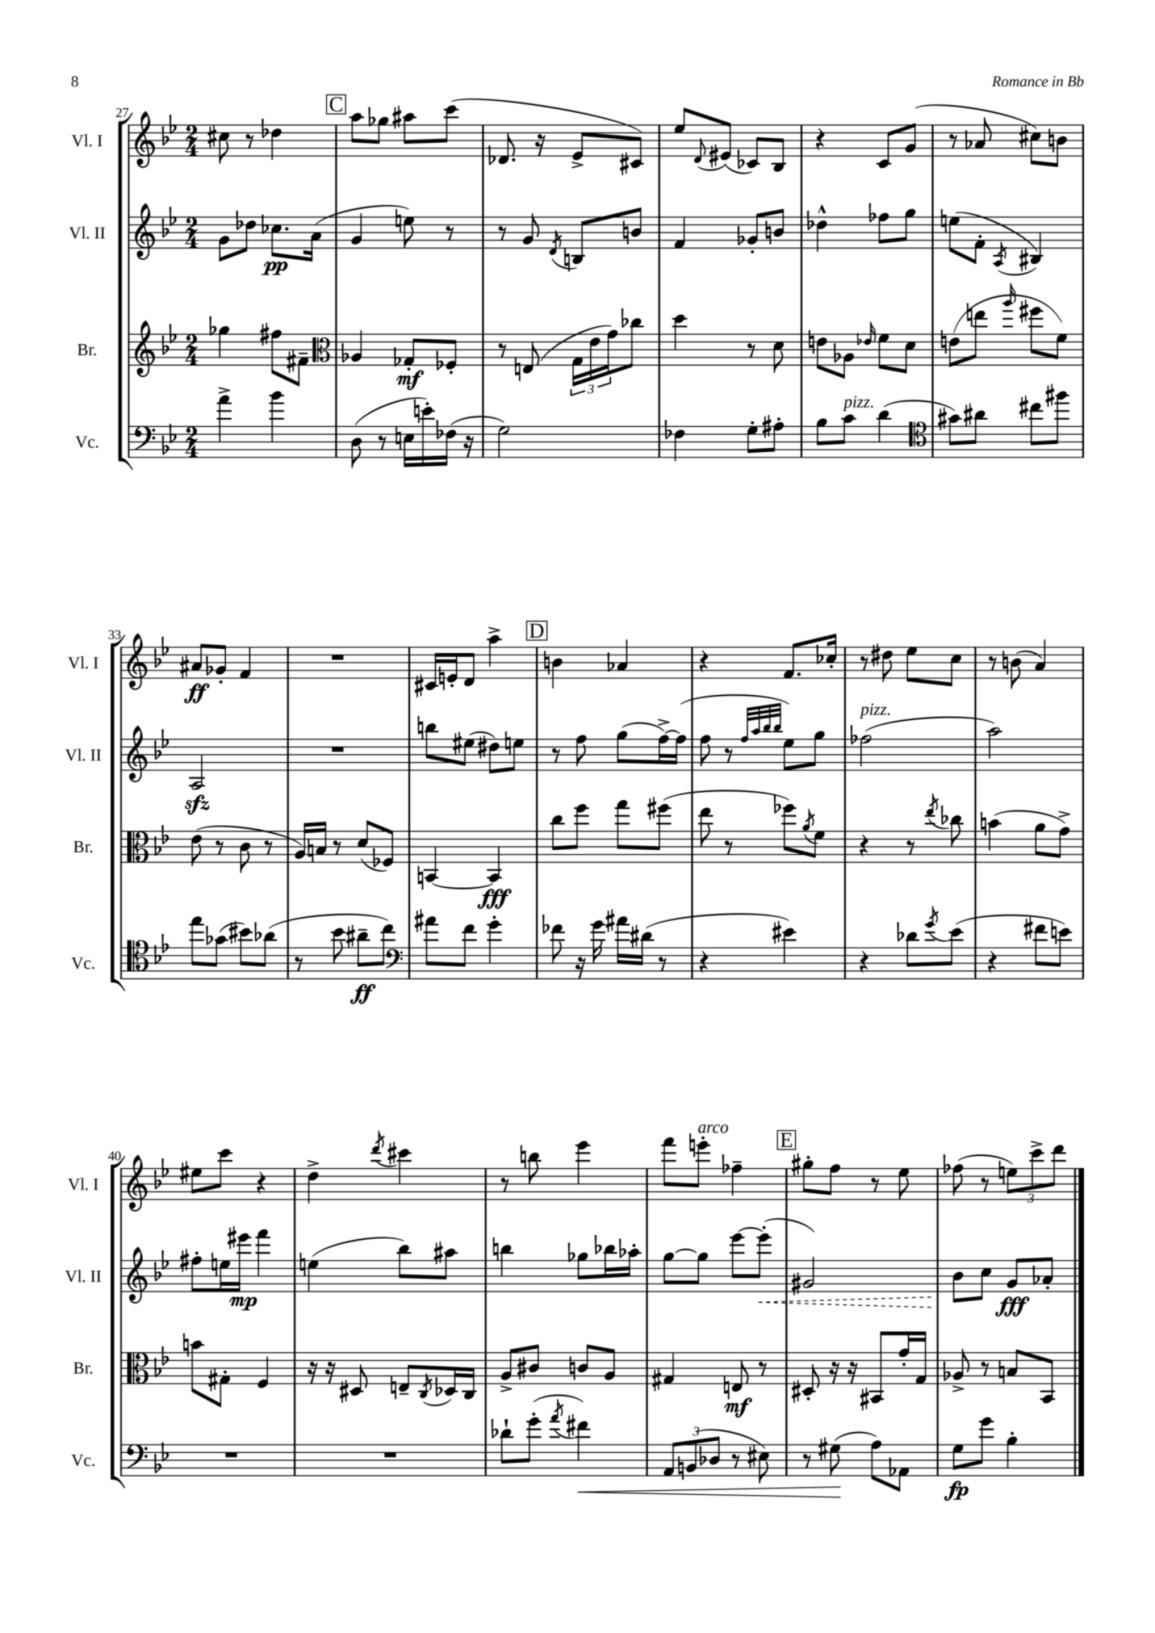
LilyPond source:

<<
\new StaffGroup <<
\new Staff = "s0" \with { instrumentName = "Vl. I" shortInstrumentName = "Vl. I" } {
    \clef treble \key bes \major \numericTimeSignature \time 2/4
    cis''8 r8 des''4 |
    \mark \markup { \box "C" } a''8 ges''8 ais''8 c'''8( |
    des'8. r16 ees'8-> cis'8) |
    ees''8 \appoggiatura { d'8 } eis'8( ces'8) bes8 |
    r4 c'8 g'8( |
    r8 aes'8 cis''8) b'8 |
    ais'8\ff ges'8-. f'4 |
    R2 |
    cis'16 e'16-. d'8 a''4-> |
    \mark \markup { \box "D" } b'4 aes'4 |
    r4 f'8. ces''16-. |
    r8 dis''8 ees''8 c''8 |
    r8 b'8( a'4) |
    eis''8 c'''8 r4 |
    d''4-> \acciaccatura { d'''8 } cis'''4 |
    r8 b''8 ees'''4 |
    f'''8 e'''8-.^\markup { \italic "arco" } fes''4-- |
    \mark \markup { \box "E" } gis''8-. f''8 r8 ees''8 |
    fes''8( r8 \tuplet 3/2 { e''8) c'''8-> d'''8 } \bar "|." |
}
\new Staff = "s1" \with { instrumentName = "Vl. II" shortInstrumentName = "Vl. II" } {
    \clef treble \key bes \major \numericTimeSignature \time 2/4
    g'8 des''8 ces''8.\pp a'16( |
    \mark \markup { \box "C" } g'4 e''8) r8 |
    r8 g'8 \acciaccatura { d'8 } b8 b'8 |
    f'4 ges'8-. b'8 |
    des''4-^ fes''8 g''8 |
    e''8( f'8-. \acciaccatura { a8 } bis4) |
    a2\sfz |
    R2 |
    b''8 eis''8( dis''8) e''8 |
    \mark \markup { \box "D" } r8 f''8 g''8( f''16~->) f''16( |
    f''8 r8 \grace { f''32 a''32 bes''32 bes''32 } ees''8) g''8 |
    fes''2^\markup { \italic "pizz." }( |
    a''2) |
    fis''8-. e''16 eis'''16\mp f'''4 |
    e''4( bes''8) ais''8 |
    b''4 ges''8 bes''16 aes''16-. |
    g''8~ g''8 ees'''8~ \once \override Hairpin.style = #'dashed-line ees'''8-.\<( |
    \mark \markup { \box "E" } gis'2) |
    bes'8\! c''8 g'8\fff aes'8-. \bar "|." |
}
\new Staff = "s2" \with { instrumentName = "Br." shortInstrumentName = "Br." } {
    \clef treble \key bes \major \numericTimeSignature \time 2/4
    ges''4 fis''8 fis'8-- |
    \mark \markup { \box "C" } \clef alto aes4 ges8-.\mf fes8-. |
    r8 e8( \tuplet 3/2 { g16 ees'16 g'16) } ces''8 |
    d''4 r8 d'8 |
    e'8 aes8 \grace { ees'16 } f'8 d'8 |
    e'8( e''8 \grace { a''16 } fis''8 f'8) |
    ees'8( r8 c'8 r8 |
    a16) b16 r8 d'8( fes8) |
    b,4~ b,4\fff |
    \mark \markup { \box "D" } c''8 f''8 g''8 fis''8( |
    ees''8 r8 fes''8) \acciaccatura { a'8 } f'8 |
    r4 r8 \acciaccatura { ees''8 } ces''8 |
    b'4( a'8 g'8->) |
    b'8 gis8-. f4 |
    r16 r16 dis8 e8-- \acciaccatura { c8 } des16 c16 |
    a8-> cis'8 c'8 a8 |
    gis4 e8\mf r8 |
    \mark \markup { \box "E" } dis8-. r16 r16 bis,8 g'16-. g16 |
    aes8-> r8 b8 bes,8 \bar "|." |
}
\new Staff = "s3" \with { instrumentName = "Vc." shortInstrumentName = "Vc." } {
    \clef bass \key bes \major \numericTimeSignature \time 2/4
    a'4-> bes'4 |
    \mark \markup { \box "C" } d8( r8 e16 e'16-.) fes16( r16 |
    g2) |
    fes4 g8-. ais8-. |
    bes8 c'8^\markup { \italic "pizz." } d'4( |
    \clef tenor gis'8) ais'8 cis''8 fis''8 |
    ees''8 ges'8( bis'8) aes'8( |
    r8 bes'8 ais'8--\ff c''8) |
    \clef bass ais'8 f'8 g'4-. |
    \mark \markup { \box "D" } fes'8 r16 g'16 ais'16 dis'16( r8 |
    r4 eis'4) |
    r4 des'8 \acciaccatura { g'8 } ees'8( |
    r4 fis'8 e'8) |
    R2 |
    R2 |
    des'8-! g'8-.( \acciaccatura { a'8 } fis'4\<) |
    \tuplet 3/2 { a,8 b,8( des8 } r8 eis8) |
    \mark \markup { \box "E" } r8 gis8\!( a8) aes,8 |
    g8\fp g'8 bes4-. \bar "|." |
}
>>
>>
\layout { \context { \Score currentBarNumber = #27 } }
